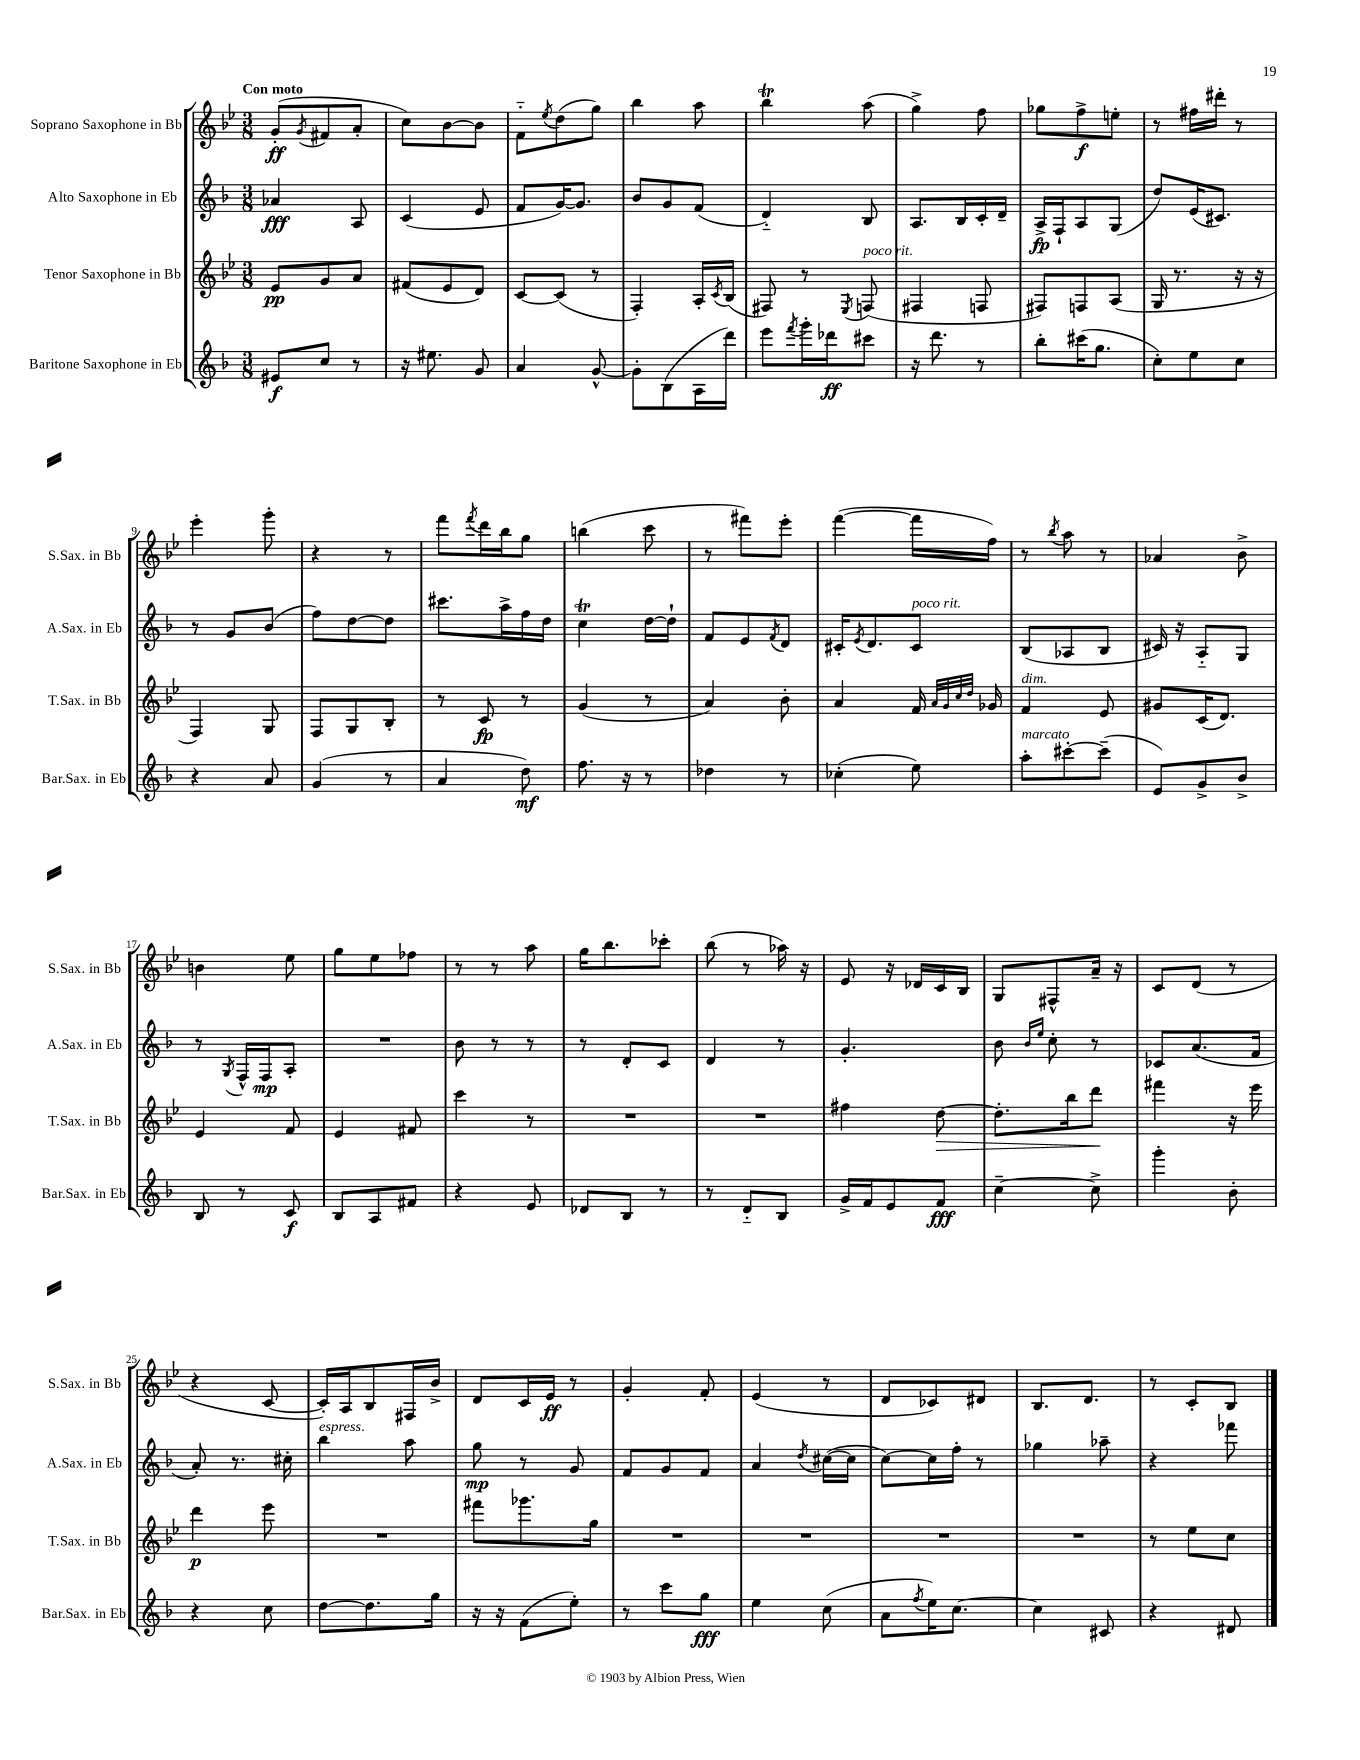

**kern	**kern	**kern	**kern
*staff4	*staff3	*staff2	*staff1
*clefG2	*clefG2	*clefG2	*clefG2
*k[b-]	*k[b-e-]	*k[b-]	*k[b-e-]
*M3/8	*M3/8	*M3/8	*M3/8
8e#/L	8e-/L	4a-/	(8g'/L
.	.	.	8qg/
8cc/J	8g/	.	8f#/
8r	8a/J	8A/	8a'/J
=	=	=	=
16r	(8f#/L	(4c/	8cc\L)
8.ee#\	.	.	.
.	8e-/	.	[8b-\
8g/	8d/J)	8e/	8b-\]J
=	=	=	=
4a/	[8c/L	8f/L	8f'~\L
.	.	.	8qee-/
.	(8c/]J	[16g/K)	(8dd\
.	.	8.g/]J	.
[8g^^/	8r	.	8gg\J)
=	=	=	=
8g'\]L	4F'/)	8b-/L	4bb-\
(8B-\	.	8g/	.
16A\L	16A'/LL	(8f/J	8aa\
.	8qc/	.	.
16ddd\JJ)	(16B-/JJ	.	.
=	=	=	=
8eee\L	8F#/)	4d'~/)	4bb-\
8qfff/	.	.	.
16ggg'\L	8r	.	.
16ddd-\J	.	.	.
.	8qE-/	.	.
8ccc#\J	(8F/	8B-/	(8aa\
=	=	=	=
16r	4F#/	8.A/L	4gg^\)
8.ddd\	.	.	.
.	.	16B-/L	.
8r	8F/	16c'/	8ff\
.	.	16d~/JJ	.
=	=	=	=
8bb-'\L	8F#/L)	16A^/LL	8gg-\L
.	.	16F`/J	.
(16ccc#\K	8F/	8A/	8ff^\
8.gg\J	.	.	.
.	(8A/J	(8G/J	8ee'\J
=	=	=	=
8cc'\L)	16G/	8dd/L)	8r
.	8.r	.	.
8ee\	.	(16e/K	16ff#\LL
.	.	8.c#/J)	16ddd#'\JJ
8cc\J	16r	.	8r
.	16r	.	.
=	=	=	=
4r	4F/)	8r	4eee-'\
.	.	8g/L	.
8a/	8G/	(8b-/J	8ggg'\
=	=	=	=
(4g/	8F/L	8ff\L)	4r
.	8G/	[8dd\	.
8r	8B-'/J	8dd\]J	8r
=	=	=	=
4a/	8r	8.ccc#\L	8fff\L
.	.	.	8qfff/
.	8c/	.	16ddd\L
.	.	16aa^\L	16bb-\J
8dd\)	8r	16ff\	8gg\J
.	.	16dd\JJ	.
=	=	=	=
8.ff\	(4g/	4cc\	(4bb\
16r	.	.	.
8r	8r	[16dd\LL	8ccc\
.	.	16dd`\]JJ	.
=	=	=	=
4dd-\	4a/)	8f/L	8r
.	.	8e/	8fff#\L)
.	.	8qf/	.
8r	8b-'\	8d/J	8eee-'\J
=	=	=	=
(4cc-'\	4a/	16c#'/LK	([4fff\
.	.	8qe/	.
.	.	8.d/	.
8ee\)	16f/	8c#/J	16fff\]LL
.	32qqa/LLL	.	.
.	32qqg/	.	.
.	32qqcc/	.	.
.	32qqdd/JJJ	.	.
.	16g-/	.	16ff\JJ)
=	=	=	=
8aa'\L	4f/	(8B-/L	8r
.	.	.	8qbb-/
[8ccc#'\	.	8A-/	8aa\
(8ccc#~\]J	8e-/	8B-/J	8r
=	=	=	=
8e/L)	8g#/L	16c#/)	4a-/
.	.	16r	.
8g^/	(16c/K	8A'~/L	.
.	8.d/J)	.	.
8b-^/J	.	8G/J	8b-^\
=	=	=	=
8B-/	4e-/	8r	4b\
.	.	8qG/	.
8r	.	16F^^/LL	.
.	.	16F/J	.
8c/	8f/	8A'/J	8ee-\
=	=	=	=
8B-/L	4e-/	4.r	8gg\L
8A/	.	.	8ee-\
8f#/J	8f#/	.	8ff-\J
=	=	=	=
4r	4ccc\	8b-\	8r
.	.	8r	8r
8e/	8r	8r	8aa\
=	=	=	=
8d-/L	4.r	8r	16gg\LK
.	.	.	8.bb-\
8B-/J	.	8d'/L	.
8r	.	8c/J	8ccc-'\J
=	=	=	=
8r	4.r	4d/	(8bb-\
8d'~/L	.	.	8r
8B-/J	.	8r	16aa-\)
.	.	.	16r
=	=	=	=
16g^/LL	4ff#\	4.g'/	8e-/
16f/J	.	.	.
8e/	.	.	16r
.	.	.	16d-/LL
8f/J	[8dd\	.	16c/
.	.	.	16B-/JJ
=	=	=	=
[4cc~\	8.dd'\]L	8b-\	8G/L
.	.	16qqb-/LL	.
.	.	16qqee/JJ	.
.	.	8cc'\	8F#^^/
.	16bb-\k	.	.
8cc^\]	8ddd\J	8r	16a~/Jk
.	.	.	16r
=	=	=	=
4ggg'\	4fff#\	8c-/L	8c/L
.	.	(8.a/	(8d/J
8b-'\	16r	.	8r
.	16eee-\	16f/Jk	.
=	=	=	=
4r	4ddd\	8a'/)	4r
.	.	8.r	.
8cc\	8eee-\	.	[8c/
.	.	16cc#'\	.
=	=	=	=
[8dd\L	4.r	4bb-\	16c'/]LL)
.	.	.	16A/J
8.dd\]	.	.	8B-/
.	.	8aa\	16F#/L
16gg\Jk	.	.	16b-^/JJ
=	=	=	=
16r	8fff#\L	8gg\	8d/L
16r	.	.	.
(8f\L	8.ggg-\	8r	16c/L
.	.	.	16e-/JJ
8ee'\J)	.	8g/	8r
.	16gg\Jk	.	.
=	=	=	=
8r	4.r	8f/L	4g'/
8ccc\L	.	8g/	.
8gg\J	.	8f/J	8f'/
=	=	=	=
4ee\	4.r	4a/	(4e-/
.	.	8qdd/	.
(8cc\	.	([16cc#\LL	8r
.	.	16cc#\]JJ	.
=	=	=	=
8a\L	4.r	[8cc\L)	8d/L
8qff/	.	.	.
16ee\K)	.	16cc\]L	8c-/)
[8.cc\J	.	16ff'\JJ	.
.	.	8r	8d#/J
=	=	=	=
4cc\]	4.r	4gg-\	8.B-/L
.	.	.	8.d/J
8c#/	.	8aa-~\	.
=	=	=	=
4r	8r	4r	8r
.	8ee-\L	.	8c'/L
8d#/	8cc\J	8fff-\	8B-/J
==	==	==	==
*-	*-	*-	*-
